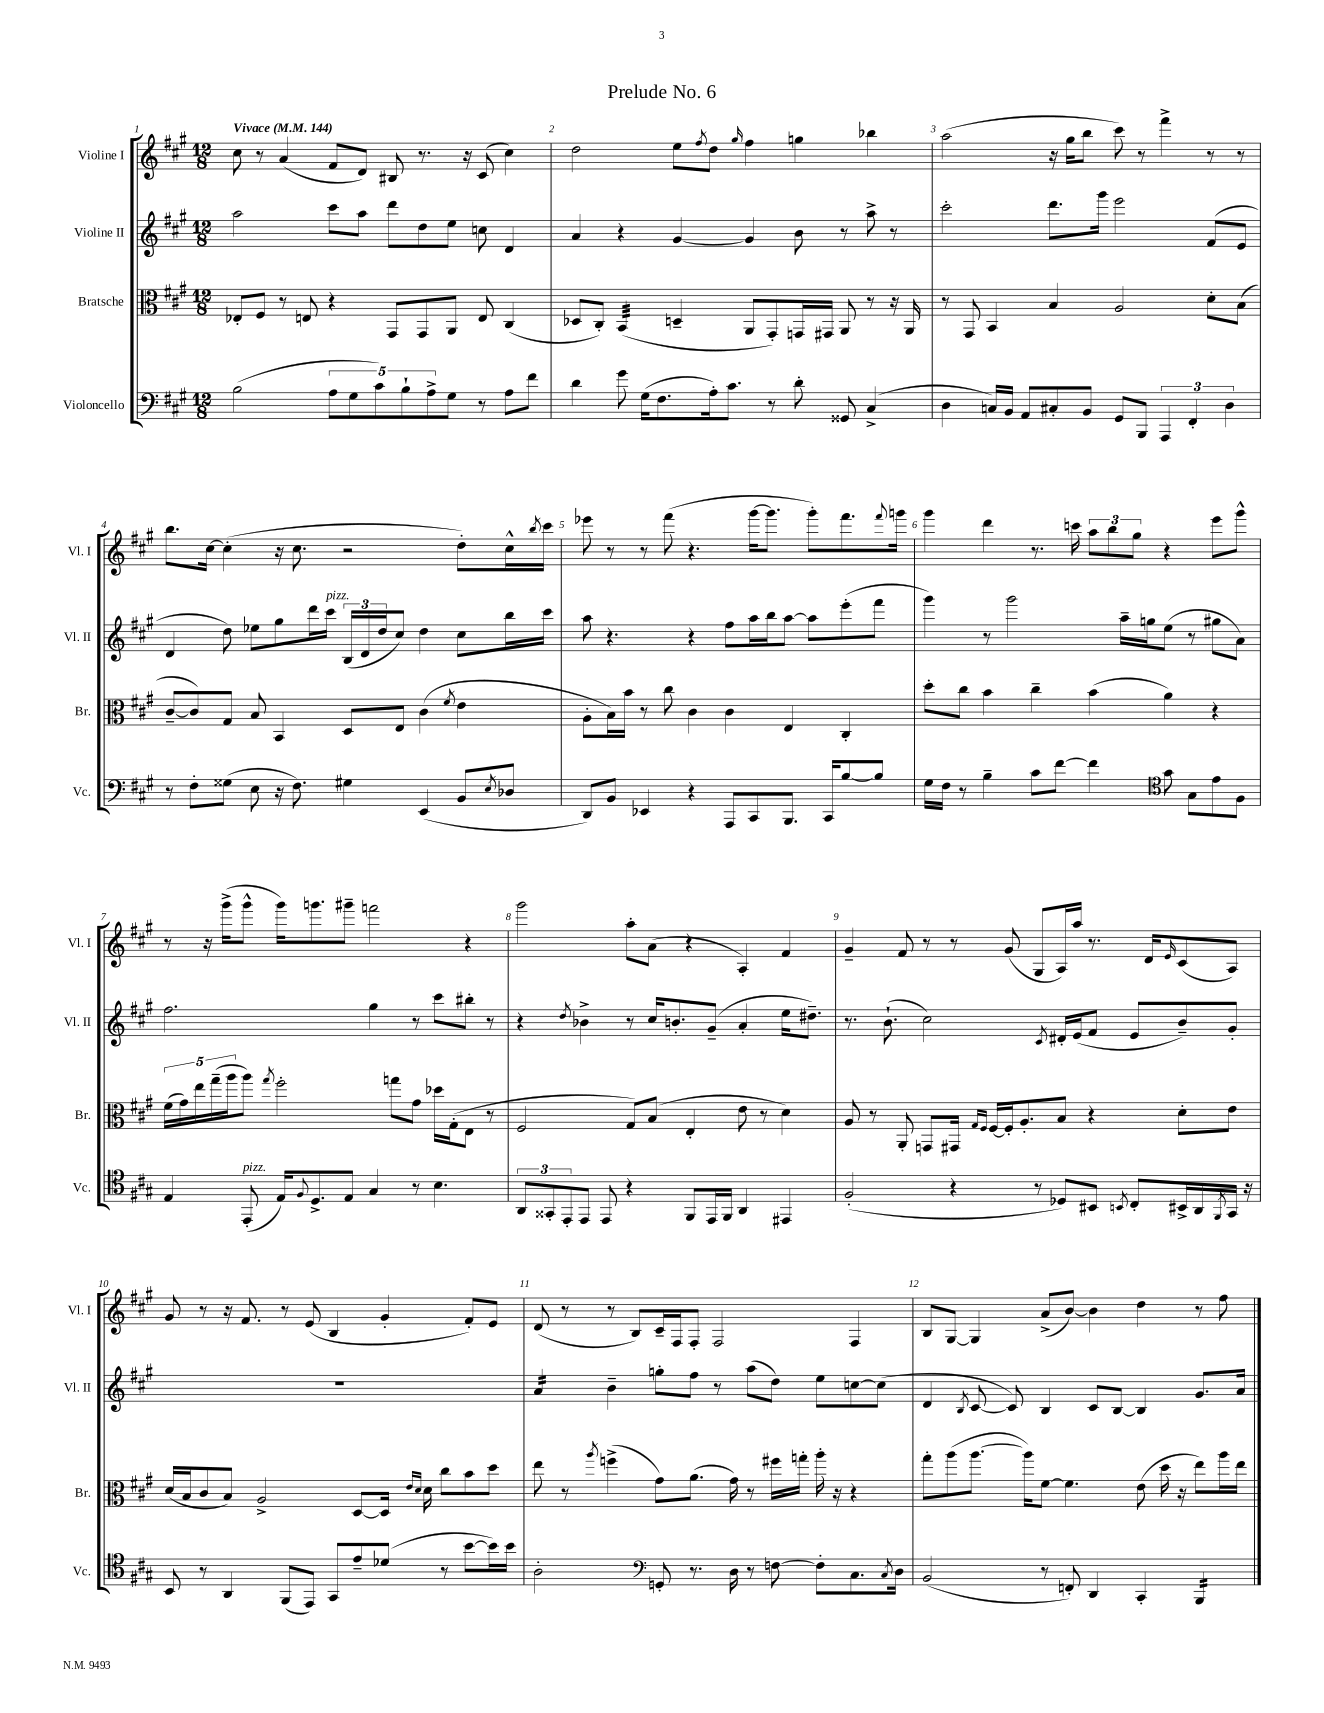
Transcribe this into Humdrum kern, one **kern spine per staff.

**kern	**kern	**kern	**kern
*staff4	*staff3	*staff2	*staff1
*clefF4	*clefC3	*clefG2	*clefG2
*k[f#c#g#]	*k[f#c#g#]	*k[f#c#g#]	*k[f#c#g#]
*M12/8	*M12/8	*M12/8	*M12/8
*MM144	*MM144	*MM144	*MM144
(2B\	8E-'/L	2aa\	8cc#\
.	8F#/J	.	8r
.	8r	.	(4a/
.	8E/	.	.
10A\L	4r	8ccc#\L	8f#/L
10G#\	.	.	.
.	.	8aa\J	8d/J)
10c#\)	.	.	.
.	8GG#/L	8ddd\L	8B#/
10B`\	.	.	.
.	8GG#/	8dd\	8.r
10A^\	.	.	.
8G#\J	8AA/J	8ee\J	.
.	.	.	16r
8r	8E/	8cc\	(8c#/
8A\L	(4C#/	4d/	4cc#\)
8f#\J	.	.	.
=	=	=	=
4d\	8D-/L	4a/	2dd\
.	8C#'/J)	.	.
8g#\	(4BB/	4r	.
(16G#\LK	.	.	.
8.F#\	.	.	.
.	4D~/	[4g#/	8ee\L
.	.	.	8qff#/
16A'\k)	.	.	8dd\J
8.c#\J	.	.	.
.	.	.	16qqgg#/
.	8AA/L	4g#/]	4ff#\
8r	8GG#'/)	.	.
8d'\	16GG/L	8b\	4gg\
.	16GG#/JJ	.	.
8GG##/	8AA/	8r	.
(4C#^/	8r	8aa^\	4bb-\
.	16r	8r	.
.	16AA/	.	.
=	=	=	=
4D\	8r	2ccc#'\	(2aa\
.	8GG#/	.	.
16C/LL)	4BB/	.	.
16BB/JJ	.	.	.
8AA/L	.	.	.
8C#'/	4B/	8.ddd\L	16r
.	.	.	16gg#\LK
8BB/J	.	.	8bb\J
.	.	16ggg#\Jk	.
8GG#/L	2A/	2eee\	8ccc#\)
8BBB/J	.	.	8r
6AAA/	.	.	4fff#^\
6FF#'/	.	.	.
.	8d'\L	(8f#/L	8r
6D\	.	.	.
.	(8B\J	8e/J	8r
=	=	=	=
8r	[8c#~/L	4d/	8.bb\L
8F#'\L	8c#/])	.	.
.	.	.	[16cc#\Jk
(8G##\J	8G#/J	8dd\)	(4cc#'\]
8E\	8B/	8ee-\L	.
16r	4BB/	8gg#\	16r
8.F#\)	.	.	8.cc#\
.	.	16ddd\L	.
.	.	16ccc#\JJ	.
4G#\	8D/L	(24B/LL	2r
.	.	24d/	.
.	.	24dd/J	.
.	8E/J	8cc#/J)	.
(4EE/	(4c#\	4dd\	.
.	8qf#/	.	.
8BB/L	4e\	8cc#\L	8dd'\L)
8qE/	.	.	.
8D-/J	.	16bb\L	16cc#^^\L
.	.	.	8qbb/
.	.	16ccc#\JJ	16ccc#\JJ
=	=	=	=
8DD/L)	8A'\L	8aa\	8eee-\
8BB/J	16B\L)	4.r	8r
.	16b\JJ	.	.
4EE-/	8r	.	8r
.	8cc#\	.	(8fff#\
4r	4c#\	4r	4.r
8AAA/L	4c#\	8ff#\L	.
8CC#/	.	16aa\L	[16ggg#\LK
.	.	16bb\J	8.ggg#\]J
8.BBB/J	4E/	[8aa\J	.
.	.	8aa\]L	8ggg#'\L)
16CC#/LK	.	.	.
[8B/	4C#'/	(8eee'\	8.fff#\
8B/]J	.	8fff#\J	.
.	.	.	8qqfff#/
.	.	.	16ggg\Jk
=	=	=	=
16G#\LL	8dd'\L	4ggg#\)	4ggg#\
16F#\JJ	.	.	.
8r	8cc#\J	.	.
4B~\	4b\	8r	4ddd\
.	.	2ggg#\	.
8c#\L	4cc#~\	.	8.r
[8f#\J	.	.	.
.	.	.	16ccc\
4f#\]	(4b\	.	12aa\L
.	.	.	12bb\
.	.	16aa~\LL	.
.	.	.	12gg#\J
.	.	16gg\J	.
*clefC4	*	*	*
8g#\	4a\)	(8ee\J	4r
8G#\L	.	8r	.
8e\	4r	8gg#\L	8eee\L
8F#\J	.	8a\J)	8ggg#^^\J
=	=	=	=
4E/	(20f#\LL	2.ff#\	8r
.	20g#\)	.	.
.	20ee\	.	.
.	.	.	16r
.	(20gg#~\	.	.
.	.	.	(16ggg#^\LK
.	20aa\J	.	.
(8EE'/	8aa\J)	.	8ggg#^^\J
.	8qgg#/	.	.
16E/LK)	2ff#'\	.	16ggg#\LK)
8qqF#/	.	.	.
8.D^/	.	.	8.ggg\
8E/J	.	.	8ggg#~\J
4G#/	.	4gg#\	2fff\
.	8gg\L	.	.
8r	8g#\J	8r	.
4.B\	16dd-\LL	8ccc#\L	.
.	(16G#'\J	.	.
.	8E\J	8bb#'\J	4r
.	8r	8r	.
=	=	=	=
12AA/L	2F#/	4r	2ggg#\
12GG##'/	.	.	.
12EE'/	.	.	.
.	.	8qdd/	.
8EE/J	.	4b-^\	.
8EE/	.	.	.
4r	8G#/L)	8r	8aa'\L
.	(8B/J	16cc#/LK	(8a\J
.	.	8.b'/	.
8FF#/L	4E'/	.	4r
16EE/L	.	(8g#~/J	.
16FF#/JJ	.	.	.
4AA/	8e\	4a'/	4A'/)
.	8r	.	.
4EE#/	4d\)	16ee\LK	4f#/
.	.	8.dd#~\J)	.
=	=	=	=
(2F#'/	8A/	8.r	4g#~/
.	8r	.	.
.	.	(8.b`\	.
.	8AA'/	.	8f#/
.	8GG/L	2cc#\)	8r
4r	16GG#/Jk	.	8r
.	16qqG#/LL	.	.
.	16qqF#/JJ	.	.
.	[16F#/LL	.	.
.	16F#'/]J	.	(8g#/
.	8.A'/	.	.
8r	.	.	8G#/L
.	.	8qc#/	.
8D-/L)	8B/J	16d#'/LL	16A/L)
.	.	(16e/J	16aa/JJ
8BB#/J	4r	8f#/J	8.r
8qBB/	.	.	.
8C#'/L	.	8e/L	.
.	.	.	16d/LK
.	.	.	16qqe/
16BB#^/L	8d'\L	8b~/)	(8c#/
16AA/	.	.	.
8qFF#/	.	.	.
16GG#/JJ	8e\J	8g#'/J	8A/J)
16r	.	.	.
=	=	=	=
8BB/	(16d/LL	1.r	8g#/
.	16B/J	.	.
8r	8c#/	.	8r
4AA/	8B/J)	.	16r
.	.	.	8.f#/
.	2A^/	.	.
(8FF#/L	.	.	8r
8EE/J)	.	.	(8e/
8GG#/L	.	.	4B/
8e~/	[8D/L	.	.
(8d-/J	16D/]Jk	.	4g#'/
.	16qqe/LL	.	.
.	16qqd/JJ	.	.
.	16d\	.	.
8r	8cc#\L	.	.
[8b\L	8b\	.	8f#'/L)
16b\]L)	8dd\J	.	8e/J
16b\JJ	.	.	.
=	=	=	=
2A'\	8ee\	4a/	(8d/
.	8r	.	8r
.	8qaa/	.	.
.	(4ff^\	4b~\	8r
.	.	.	8B/L)
*clefF4	*	*	*
8GG'/	8g#\L)	8gg'\L	16c#~/L
.	.	.	16F#/J
8.r	(8.a\J	8ff#\J	8F#'/J
.	.	8r	2F#/
16D\	16g#\)	.	.
8r	8r	(8aa\L	.
[8F\	16ff#\LL	8dd\J)	.
.	16gg'\JJ	.	.
8F'\]L	16aa'\	8ee\L	.
.	16r	.	.
8.C#\	4r	[8cc\	4F#/
.	.	(8cc\]J	.
8qC#/	.	.	.
16D\Jk	.	.	.
=	=	=	=
(2BB/	8gg#'\L	4d/	8B/L
.	(8aa\	.	[8G#/J
.	.	8qB/	.
.	[8.aa\J	[8c#/	4G#/]
.	.	8c#/])	.
.	16aa\]LK)	.	.
8r	[8f#\J	4B/	(8a^/L
8FF'/)	4.f#\]	.	[8b/J)
4DD/	.	8c#/L	4b\]
.	.	[8B/J	.
4CC#'/	(8e\	4B/]	4dd\
.	16dd\	.	.
.	16r	.	.
4BBB/	8ee\L)	8.g#/L	8r
.	16aa\L	.	8ff#\
.	16ee\JJ	16a/Jk	.
==	==	==	==
*-	*-	*-	*-
